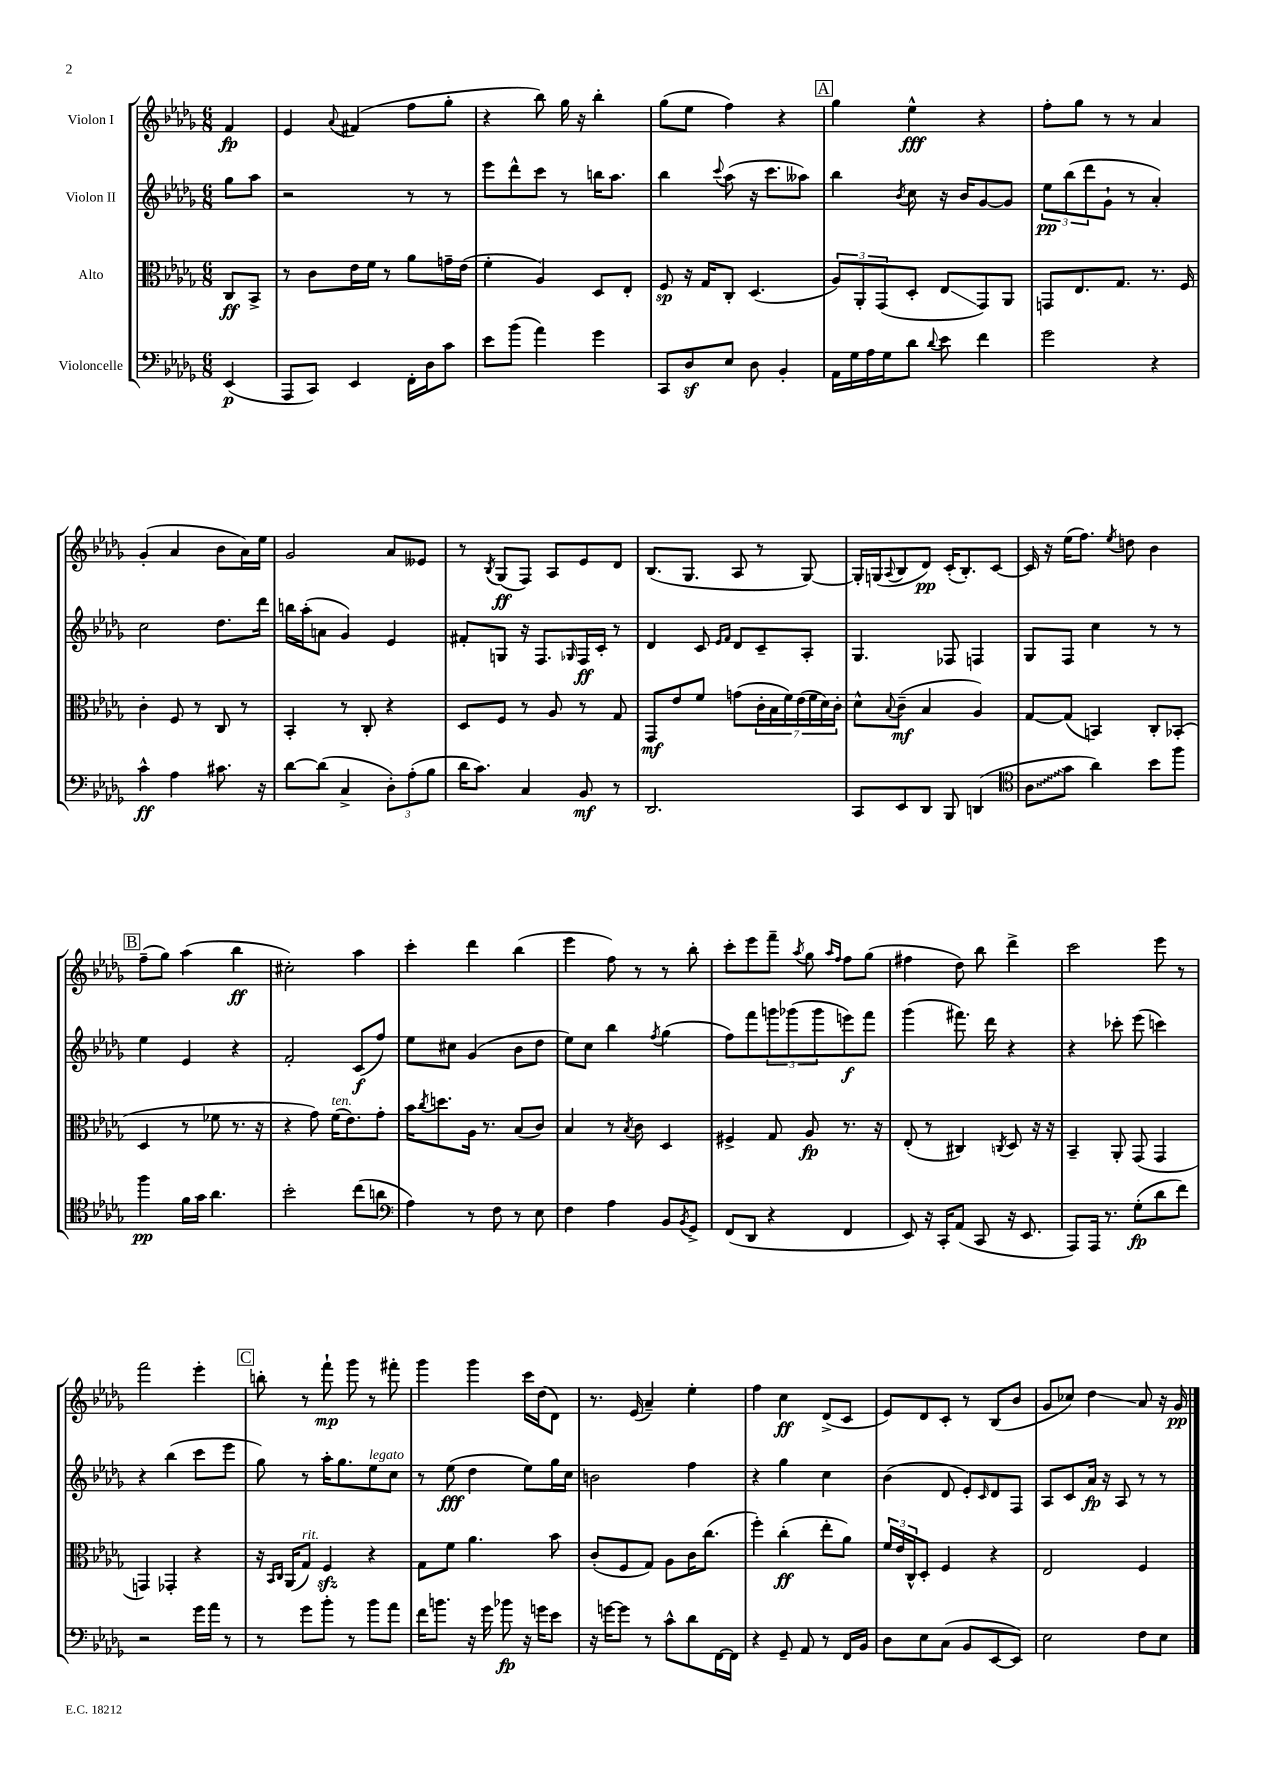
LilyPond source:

<<
\new StaffGroup <<
\new Staff = "s0" \with { instrumentName = "Violon I" } {
    \clef treble \key des \major \numericTimeSignature \time 6/8 \partial 4
    f'4\fp |
    ees'4 \appoggiatura { aes'8 } fis'4( f''8 ges''8-. |
    r4 bes''8) ges''16 r16 bes''4-. |
    ges''8( ees''8 f''4) r4 |
    \mark \markup { \box "A" } ges''4 ees''4-^\fff r4 |
    f''8-. ges''8 r8 r8 aes'4 |
    ges'4-.( aes'4 bes'8 aes'16) ees''16 |
    ges'2 aes'8 eeses'8 |
    r8 \acciaccatura { bes8 } ges8\ff( f8) aes8 ees'8 des'8 |
    bes8.( ges8. aes8 r8 ges8~) |
    ges16-. g16( \appoggiatura { aes8 } bes8 des'8\pp) c'16-.( bes8.-.) c'8~ |
    c'16 r16 ees''16( f''8.) \acciaccatura { ees''8 } d''8 bes'4 |
    \mark \markup { \box "B" } f''8--( ges''8) aes''4( bes''4\ff |
    cis''2-.) aes''4 |
    c'''4-. des'''4 bes''4( |
    ees'''4 f''8) r8 r8 bes''8-. |
    c'''8-. ees'''8 f'''8-- \acciaccatura { aes''8 } ges''8 \grace { aes''16 f''16 } f''8 ges''8( |
    fis''4 des''8) bes''8 des'''4-> |
    c'''2 ees'''8 r8 |
    f'''2 ees'''4-. |
    \mark \markup { \box "C" } b''8-. r8 f'''8-!\mp ges'''8 r8 fis'''8-. |
    ges'''4 ges'''4 c'''16 des''16( des'8) |
    r8. ees'16( aes'4--) ees''4-. |
    f''4 c''4\ff des'8->( c'8 |
    ees'8) des'8 c'8-. r8 bes8( bes'8 |
    ges'8 ces''8) des''4\glissando aes'8 r16 ges'16\pp \bar "|." |
}
\new Staff = "s1" \with { instrumentName = "Violon II" } {
    \clef treble \key des \major \numericTimeSignature \time 6/8 \partial 4
    ges''8 aes''8 |
    r2 r8 r8 |
    ees'''8 des'''8-^ c'''8 r8 b''16 aes''8. |
    bes''4 \appoggiatura { c'''8 } aes''8( r16 c'''8. aeses''8) |
    \mark \markup { \box "A" } bes''4 \acciaccatura { bes'8 } c''8 r16 bes'16 ges'8~ ges'8 |
    \tuplet 3/2 { ees''8\pp bes''8( des'''8 } ges'8-! r8 aes'4-.) |
    c''2 des''8. des'''16 |
    b''16 aes''16-.( a'8 ges'4) ees'4 |
    fis'8-. g8 r16 f8. \grace { ges16 } f16\ff c'16-. r8 |
    des'4 c'8 \grace { ees'16 f'16 } des'8 c'8-- aes8-. |
    ges4. fes8 f4 |
    ges8 f8 c''4 r8 r8 |
    \mark \markup { \box "B" } ees''4 ees'4 r4 |
    f'2-. c'8\f( f''8) |
    ees''8 cis''8 ges'4( bes'8 des''8 |
    ees''8) c''8 bes''4 \acciaccatura { f''8 } ges''4( |
    f''8) f'''8 \tuplet 3/2 { g'''8 ges'''8( ges'''8 } e'''8\f) f'''8 |
    ges'''4( fis'''8.) des'''16 r4 |
    r4 ces'''8-. ees'''8( c'''4) |
    r4 bes''4( c'''8 ees'''8 |
    \mark \markup { \box "C" } ges''8) r8 aes''16-. ges''8. ees''8^\markup { \italic "legato" } c''8 |
    r8 ees''8\fff( des''4 ees''8) ges''16 c''16 |
    b'2 f''4 |
    r4 ges''4 c''4 |
    bes'4( des'8 ees'8-.) \grace { c'16 } des'8 f8 |
    aes8 c'8 aes'16\fp r16 aes8 r8 r8 \bar "|." |
}
\new Staff = "s2" \with { instrumentName = "Alto" } {
    \clef alto \key des \major \numericTimeSignature \time 6/8 \partial 4
    c8\ff bes,8-> |
    r8 c'8 ees'16 f'16 r8 aes'8 g'16-- ees'16( |
    f'4-. aes4) des8 ees8-. |
    f8\sp r16 ges16 c8-. des4.( |
    \mark \markup { \box "A" } \tuplet 3/2 { aes8) aes,8-. ges,8( } des8-. ees8\glissando ges,8) aes,8 |
    g,8 ees8. ges8. r8. f16 |
    c'4-. f8 r8 c8 r8 |
    bes,4-. r8 c8-. r4 |
    des8 f8 r8 aes8 r8 ges8 |
    ges,8\mf ees'8 f'8 g'8( \tuplet 7/4 { c'16-. bes16 f'16) ees'16( f'16 des'16) c'16-. } |
    des'8-^ \appoggiatura { bes8 } c'8--\mf( bes4 aes4) |
    ges8~ ges8( b,4) c8-. bes,8-.( |
    \mark \markup { \box "B" } des4 r8 fes'8 r8. r16 |
    r4 ges'8) f'16^\markup { \italic "ten." }( ees'8.) ges'8-. |
    bes'16 \acciaccatura { c''8 } d''8. aes16 r8. bes8( c'8) |
    bes4 r8 \acciaccatura { bes8 } c'8 des4 |
    fis4-> ges8 aes8\fp r8. r16 |
    ees8-.( r8 cis4) \acciaccatura { c8 } des8 r16 r16 |
    bes,4-- aes,8-. ges,8( ges,4 |
    g,4) ges,4-. r4 |
    \mark \markup { \box "C" } r16 \grace { bes,16 c16 } aes,16( ges8^\markup { \italic "rit." }) f4\sfz r4 |
    ges8 f'8 aes'4. bes'8 |
    c'8-.( f8 ges8) aes8 c'16 c''8.( |
    f''4-.) c''4-.\ff( ees''8-. aes'8) |
    \tuplet 3/2 { f'16 ees'16 c16-^ } des8-. f4 r4 |
    ees2 f4 \bar "|." |
}
\new Staff = "s3" \with { instrumentName = "Violoncelle" } {
    \clef bass \key des \major \numericTimeSignature \time 6/8 \partial 4
    ees,4\p( |
    aes,,8 c,8) ees,4 f,16-. des16 c'8 |
    ees'8 bes'8( aes'4) ges'4 |
    c,8 des8\sf ees8 des8 bes,4-. |
    \mark \markup { \box "A" } aes,16 ges16 aes16 ges16 des'8 \appoggiatura { des'8 } ees'8 f'4 |
    ges'2 r4 |
    c'4-^\ff aes4 cis'8. r16 |
    des'8~ des'8( c4-> \tuplet 3/2 { des8-.) aes8-.( bes8 } |
    des'16 c'8.) c4 bes,8\mf r8 |
    des,2. |
    c,8 ees,8 des,8 bes,,8 d,4( |
    \clef tenor \once \override Glissando.style = #'zigzag aes8\glissando ges'8 aes'4) bes'8 f''8 |
    \mark \markup { \box "B" } f''4\pp f'16 ges'16 aes'4. |
    bes'2-. c''8( a'8 |
    \clef bass aes4) r8 f8 r8 ees8 |
    f4 aes4 bes,8 \acciaccatura { bes,8 } ges,8-> |
    f,8( des,8 r4 f,4 |
    ees,8) r16 c,16-. aes,8( c,8 r16 ees,8. |
    aes,,8) aes,,16 r8. ges8-.\fp( des'8 f'8) |
    r2 ges'16 aes'16 r8 |
    \mark \markup { \box "C" } r8 ges'8 bes'8-. r8 bes'8 aes'8 |
    f'16 b'8. r16 ges'16 bes'8\fp r16 g'16 ees'8 |
    r16 g'16~ g'8 r8 c'8-^ des'8 f,16~ f,16 |
    r4 ges,8-- aes,8 r8 f,16 bes,16 |
    des8 ees8 c8( bes,8 ees,8~ ees,8) |
    ees2 f8 ees8 \bar "|." |
}
>>
>>
\layout { \context { \Score \remove "Bar_number_engraver" } }
